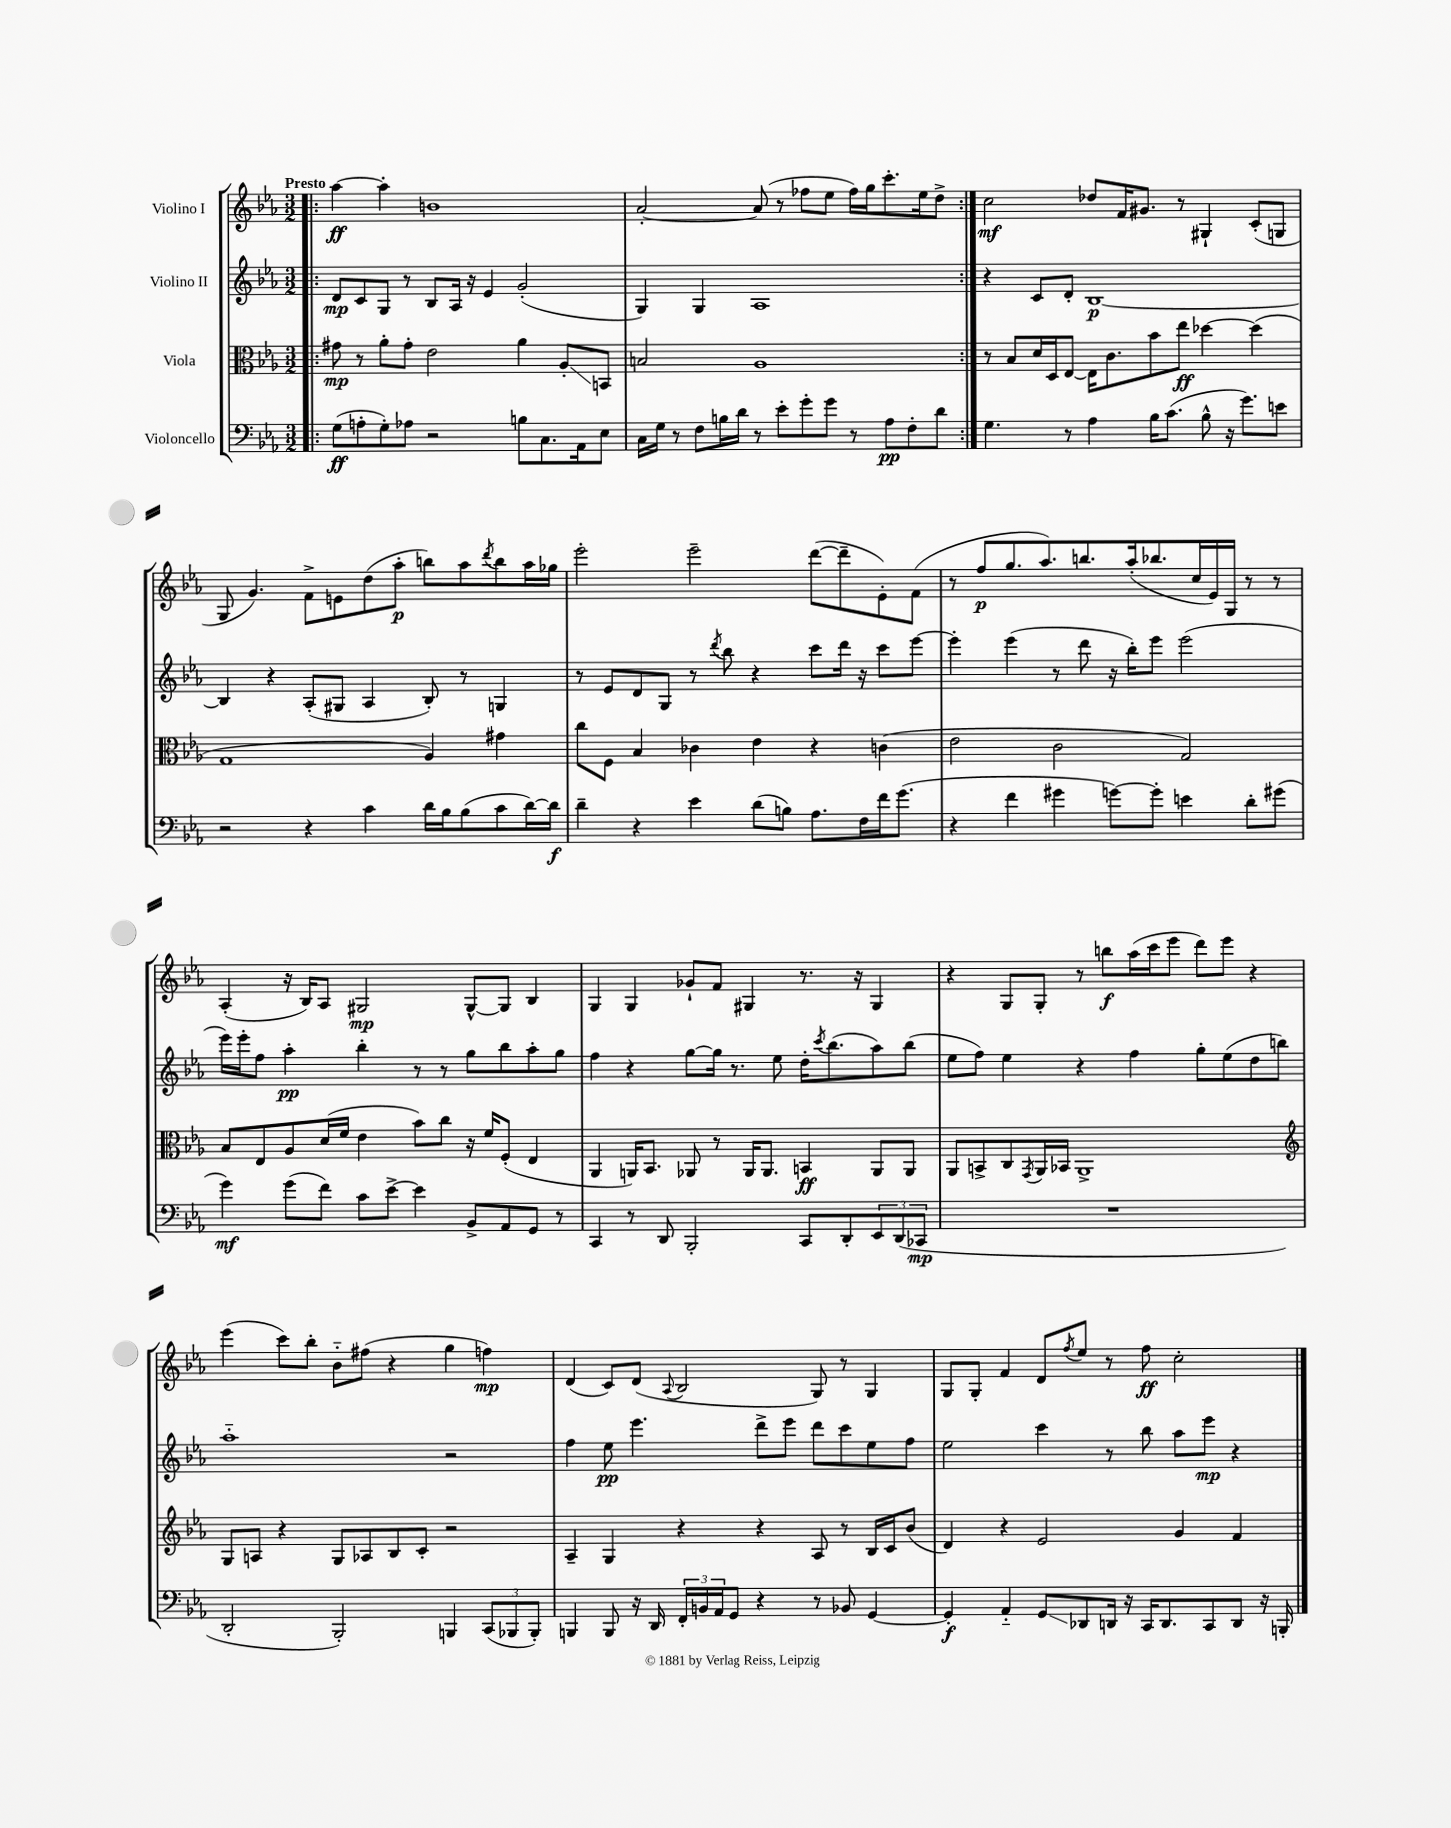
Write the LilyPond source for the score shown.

<<
\new StaffGroup <<
\new Staff = "s0" \with { instrumentName = "Violino I" } {
    \clef treble \key ees \major \numericTimeSignature \time 3/2 \tempo "Presto"
    \repeat volta 2 { \bar ".|:" aes''4~\ff aes''4-. b'1 |
    aes'2~-. aes'8( r8 fes''8 ees''8 fes''16) g''16 c'''8.-. ees''16 d''8-> | }
    c''2\mf des''8 f'16 gis'8. r8 gis4-! c'8-.( g8 |
    g8 g'4.) f'8-> e'8 d''8( aes''8-.\p b''8) aes''8 \acciaccatura { d'''8 } b''8 aes''16 ges''16 |
    ees'''2-. ees'''2-- d'''8~( d'''8-- ees'8-.) f'8( |
    r8 f''8\p g''8. aes''8.) b''8. aes''16-.( bes''8. c''16 ees'16) g16 r8 r8 |
    aes4-.( r16 bes16) aes8 gis2\mp gis8~-^ gis8 bes4 |
    g4 g4 ges'8-! f'8 gis4 r8. r16 gis4 |
    r4 g8 g8-. r8 b''8\f aes''16( c'''16 ees'''8 d'''8) ees'''8 r4 |
    ees'''4( c'''8) bes''8-. bes'8-_ fis''8( r4 g''4 f''4\mp) |
    d'4( c'8) d'8( \appoggiatura { aes8 } bes2 g8) r8 g4 |
    g8 g8-. f'4 d'8 \acciaccatura { f''8 } ees''8 r8 f''8\ff c''2-. \bar "|." |
}
\new Staff = "s1" \with { instrumentName = "Violino II" } {
    \clef treble \key ees \major \numericTimeSignature \time 3/2
    \repeat volta 2 { \bar ".|:" d'8\mp c'8 g8 r8 bes8 aes16 r16 ees'4 g'2-.( |
    g4) g4 aes1 | }
    r4 c'8 d'8-. bes1~\p |
    bes4 r4 aes8-.( gis8 aes4 bes8-.) r8 g4 |
    r8 ees'8 d'8 g8 r8 \acciaccatura { d'''8 } bes''8 r4 c'''8 d'''16 r16 c'''8 ees'''8~ |
    ees'''4-. ees'''4( r8 d'''8 r16 bes''16-.) ees'''8 ees'''2( |
    ees'''16) ees'''16-. f''8 aes''4-.\pp bes''4-. r8 r8 g''8 bes''8 aes''8-. g''8 |
    f''4 r4 g''8~ g''16 r8. ees''8 d''16-. \acciaccatura { c'''8 } bes''8.( aes''8) bes''8( |
    ees''8 f''8) ees''4 r4 f''4 g''8-. ees''8( d''8 b''8) |
    aes''1-_ r2 |
    f''4 ees''8\pp ees'''4. d'''8-> ees'''8 d'''8 c'''8 ees''8 f''8 |
    ees''2 c'''4 r8 bes''8 aes''8 ees'''8\mp r4 \bar "|." |
}
\new Staff = "s2" \with { instrumentName = "Viola" } {
    \clef alto \key ees \major \numericTimeSignature \time 3/2
    \repeat volta 2 { \bar ".|:" gis'8\mp r8 aes'8-. gis'8-. ees'2 aes'4 aes8-.\glissando b,8 |
    b2 aes1 | }
    r8 bes8 d'16 d16 ees8~ ees16 c'8. bes'8 ees''8\ff des''4~ des''4( |
    g1 aes4) gis'4 |
    c''8 f8 bes4 ces'4 ees'4 r4 c'4( |
    ees'2 c'2 g2) |
    bes8 ees8 aes8 d'16( f'16 ees'4 bes'8) c''8 r16 f'16 f8-.( ees4 |
    aes,4 a,16) bes,8. aes,8 r8 aes,16 aes,8. b,4\ff aes,8 aes,8 |
    aes,8 b,8-> c8 \acciaccatura { g,8 } aes,16 bes,16 aes,1-> |
    \clef treble g8 a8 r4 g8 aes8 bes8 c'8-. r2 |
    aes4-- g4 r4 r4 aes8 r8 bes16 c'16 bes'8( |
    d'4) r4 ees'2 g'4 f'4 \bar "|." |
}
\new Staff = "s3" \with { instrumentName = "Violoncello" } {
    \clef bass \key ees \major \numericTimeSignature \time 3/2
    \repeat volta 2 { \bar ".|:" g8\ff( a8-. g8-.) aes8 r2 b8 c8. aes,16 ees8 |
    c16 g16 r8 f8 b16 d'16 r8 ees'8-. g'8-. g'8 r8 aes8\pp f8-. d'8 | }
    g4. r8 aes4 bes16 c'8.( bes8-^ r16 g'8.) e'8 |
    r2 r4 c'4 d'16 bes16 bes8( c'8 d'16~) d'16\f |
    d'4-- r4 ees'4 d'8( b8) aes8. f16 f'16 g'8.( |
    r4 f'4 gis'4 g'8~) g'8-. e'4 d'8-. gis'8( |
    g'4\mf) g'8( f'8) c'8 ees'8~-> ees'4 bes,8-> aes,8 g,8 r8 |
    c,4 r8 d,8 bes,,2-. c,8 d,8-. \tuplet 3/2 { ees,8 d,8( ces,8\mp } |
    R1. |
    d,2-. bes,,2-.) b,,4 \tuplet 3/2 { c,8( bes,,8 bes,,8-.) } |
    b,,4 b,,8 r16 d,16 \tuplet 3/2 { f,16-. b,16 aes,16 } g,8 r4 r8 bes,8 g,4~ |
    g,4-.\f aes,4-_ g,8\glissando des,8 d,16 r16 c,16 d,8. c,8 d,8 r16 b,,16-. \bar "|." |
}
>>
>>
\layout { \context { \Score \remove "Bar_number_engraver" } }
